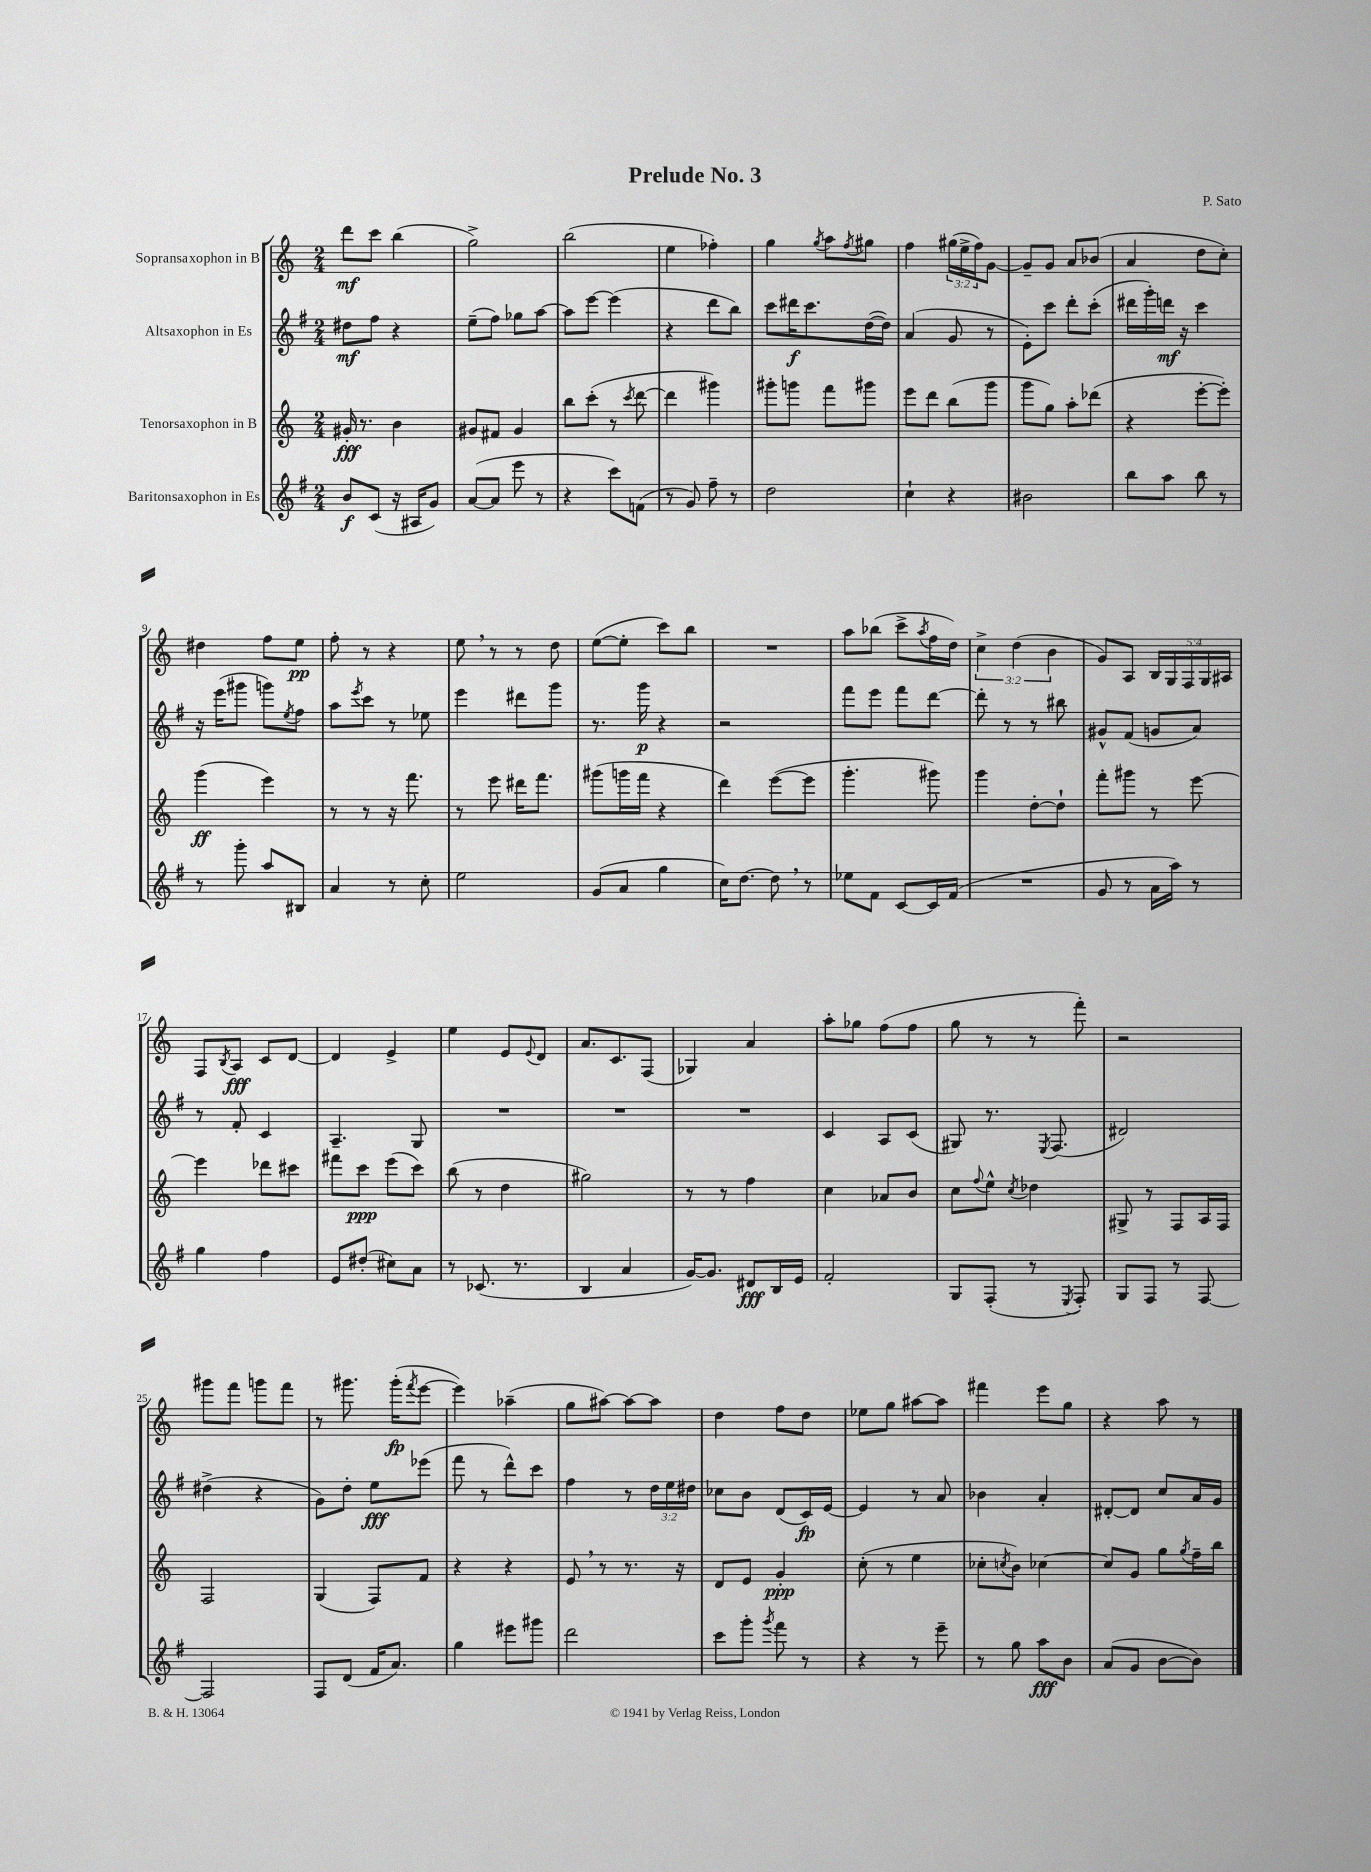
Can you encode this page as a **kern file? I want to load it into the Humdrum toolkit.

**kern	**kern	**kern	**kern
*staff4	*staff3	*staff2	*staff1
*clefG2	*clefG2	*clefG2	*clefG2
*k[f#]	*k[]	*k[f#]	*k[]
*M2/4	*M2/4	*M2/4	*M2/4
8b	16g#'	8dd#	8ddd
.	8.r	.	.
(8c	.	8ff#	8ccc
16r	4b	4r	(4bb
16A#	.	.	.
8g)	.	.	.
=	=	=	=
([8a	8g#	(8ee~	2gg^)
8a]	8f#	8ff#)	.
8eee	4g#	8gg-	.
8r	.	[8aa	.
=	=	=	=
4r	8bb	8aa]	(2bb
.	(8ccc'	[8eee	.
8ccc)	8r	(4eee]	.
.	8qccc	.	.
(8f	[8ddd	.	.
=	=	=	=
8r	4ddd]	4r	4ee
8g)	.	.	.
8ff#~	4ggg#)	8ddd	4ff-')
8r	.	8bb)	.
=	=	=	=
2dd	8ggg#'	8ccc	4gg
.	8ggg	16ddd#	.
.	.	8.ccc	.
.	.	.	8qgg
.	8fff	.	8aa
.	.	.	8qff
.	8ggg#	([16dd	8gg#
.	.	16dd])	.
=	=	=	=
4cc`	8eee	(4a	4ff
.	8ddd	.	.
4r	(8bb	8g	(24gg#
.	.	.	24ee^
.	.	.	24ff)
.	8ggg	8r	[8g
=	=	=	=
2b#	8ggg	8e')	8g~]
.	8gg)	8ccc	8g
.	8aa'	8ddd'	8a
.	(8ddd-	(8ccc'	(8b-
=	=	=	=
8bb	4r	16ddd#	4a
.	.	16ggg')	.
8aa	.	16ddd	.
.	.	16r	.
8bb	[8eee'	4ccc	8dd
8r	8eee'])	.	8cc')
=	=	=	=
8r	(4ggg	16r	4dd#
.	.	(16eee	.
8ggg'	.	8ggg#	.
8aa	4eee)	8ggg)	8ff
.	.	8qee	.
8B#	.	8ff#	8ee
=	=	=	=
4a	8r	8aa	8ff'
.	.	8qeee	.
.	8r	8ccc	8r
8r	16r	8r	4r
.	8.fff	.	.
8cc'	.	8ee-	.
=	=	=	=
2ee	8r	4eee	8ee
.	8eee	.	8r
.	16ddd#	8ddd#	8r
.	8.fff	.	.
.	.	8ggg	8dd
=	=	=	=
(8g	(8ggg#	8.r	([8ee
8a	16ggg	.	8ee']
.	16fff	16ggg	.
4gg	4r	4r	8ccc)
.	.	.	8bb
=	=	=	=
16cc)	4ddd)	2r	2r
[8.dd	.	.	.
8dd]	([8eee	.	.
8r	8eee]	.	.
=	=	=	=
8ee-	4.ggg'	8fff#	8aa
8f#	.	8eee	(8bb-
[8c	.	8fff#	8ccc^
.	.	.	8qaa
16c]	8ggg#)	[8ddd	16ff
(16f#	.	.	16dd)
=	=	=	=
2r	4ggg	8ddd']	6cc^
.	.	8r	.
.	.	.	(6dd
.	[8dd'	8r	.
.	.	.	6b
.	8dd`]	8bb#	.
=	=	=	=
8g	8fff'	8g#^^	8g)
8r	8ggg#	(8f#	8A
16a	8r	8g	20B
.	.	.	20G
16aa)	.	.	.
.	.	.	20F
8r	[8eee	8a)	.
.	.	.	20G
.	.	.	20A#
=	=	=	=
4gg	4eee]	8r	8F
.	.	.	8qB
.	.	8f#'	8A
4ff#	8ddd-	4c	8c
.	8ccc#	.	[8d
=	=	=	=
8e	8fff#	4.A~	4d]
(8dd#'	8ccc	.	.
8cc#)	(8eee	.	4e^
8a	8ccc)	8G	.
=	=	=	=
8r	(8bb	2r	4ee
(8.c-	8r	.	.
.	4dd	.	8e
8.r	.	.	.
.	.	.	8qqe
.	.	.	8d
=	=	=	=
4B	2gg#)	2r	8.a
.	.	.	8.c
4a	.	.	.
.	.	.	(8F
=	=	=	=
[16g)	8r	2r	4G-)
8.g]	.	.	.
.	8r	.	.
8d#	4ff	.	4a
16B	.	.	.
16e	.	.	.
=	=	=	=
2f#'	4cc	4c	8aa'
.	.	.	8gg-
.	8a-	8A	(8ff
.	8b	(8c	8ff
=	=	=	=
8G	8cc	8G#)	8gg
.	8qqff	.	.
(8F#'	8ee^^	8.r	8r
.	8qcc	.	.
8r	4dd-	.	8r
.	.	8qE	.
.	.	(8.F#	.
8qE	.	.	.
8F#')	.	.	8fff')
=	=	=	=
8G	8G#^	2d#)	2r
8F#	8r	.	.
8r	8F	.	.
[8F#	16A	.	.
.	16F	.	.
=	=	=	=
2F#]	2F	(4dd#^	8ggg#
.	.	.	8fff
.	.	4r	8ggg
.	.	.	8fff
=	=	=	=
8F#	(4G	8g)	8r
(8d	.	8dd'	8.ggg#
16f#	8F)	8ee	.
8.a)	.	.	(16ggg#'
.	.	.	8qfff
.	8f	(8eee-	[8eee
=	=	=	=
4gg	4r	8fff#	4eee])
.	.	8r	.
8eee#	4r	8ddd^^)	(4aa-~
8ggg#	.	8ccc	.
=	=	=	=
2ddd	8e	4ff#	8gg
.	8r	.	[8aa#)
.	8.r	8r	8aa#_
.	.	24dd	8aa#]
.	.	24ee	.
.	16r	.	.
.	.	24dd#	.
=	=	=	=
8ccc	8d	8cc-	4dd
8ggg'	8e	8b	.
8qggg	.	.	.
8fff#	4g'	(8d	8ff
8r	.	16c)	8dd
.	.	[16e	.
=	=	=	=
4r	(8cc'	4e]	8ee-
.	8r	.	8gg
8r	4ee	8r	[8aa#
8eee~	.	8a	8aa#]
=	=	=	=
8r	8cc-'	4b-	4fff#
.	8qcc	.	.
8gg	8b)	.	.
8aa	[4cc-	4a'	8eee
8b	.	.	8gg
=	=	=	=
(8a	8cc-]	[8d#'	4r
8g	8g	8d#]	.
[8b	8gg	8cc	8aa
.	8qgg	.	.
8b])	16ff~	16a	8r
.	16bb	16g	.
==	==	==	==
*-	*-	*-	*-
